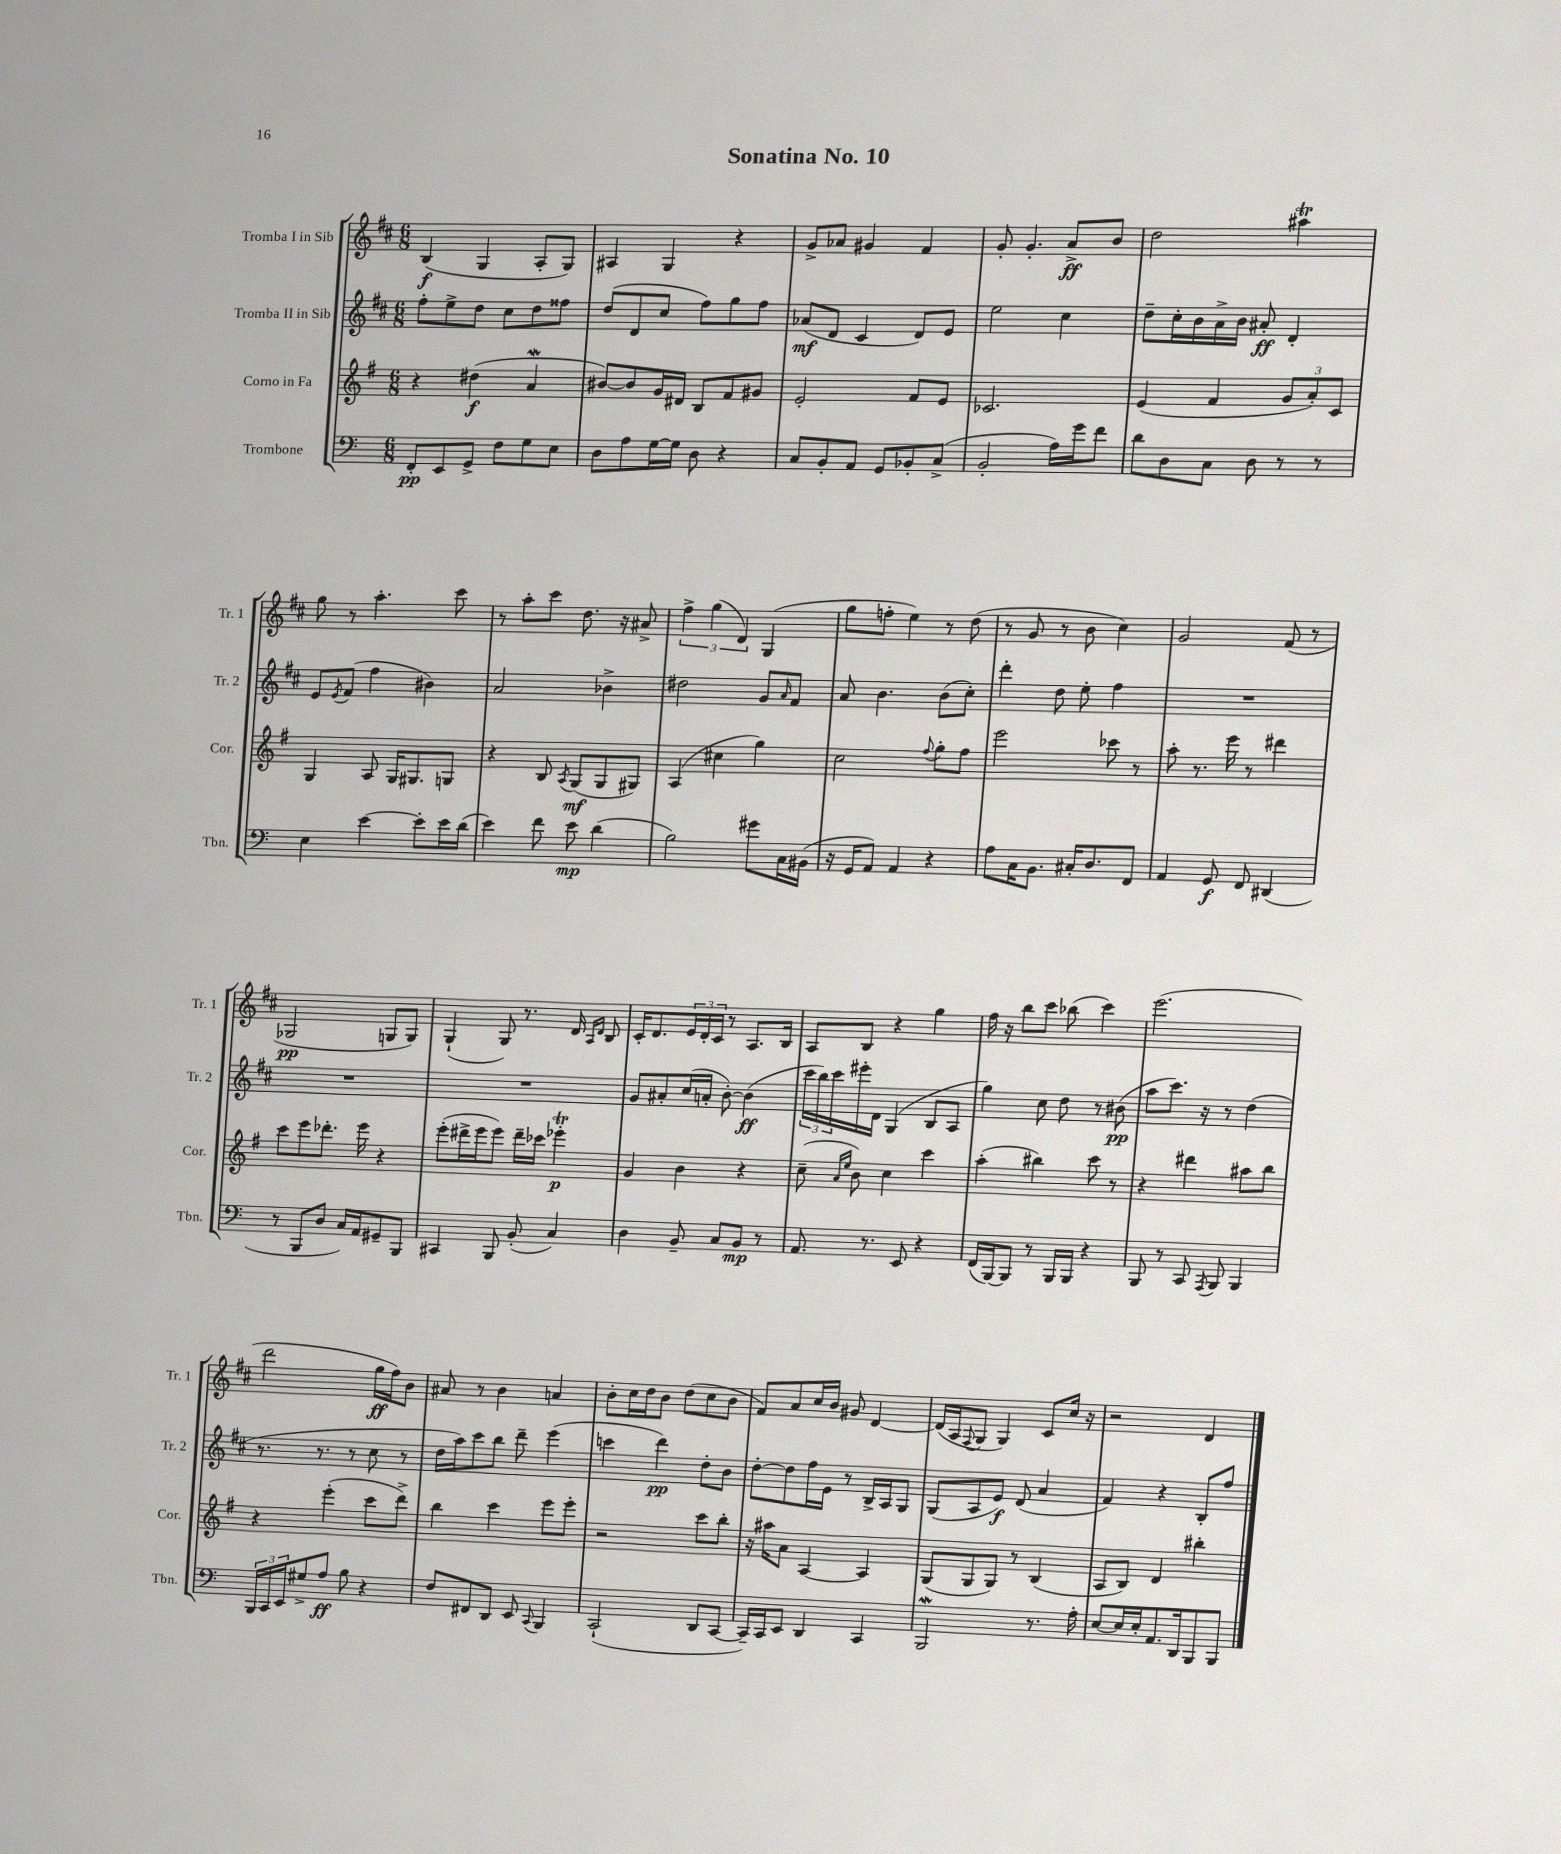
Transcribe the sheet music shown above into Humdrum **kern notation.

**kern	**kern	**kern	**kern
*staff4	*staff3	*staff2	*staff1
*clefF4	*clefG2	*clefG2	*clefG2
*k[]	*k[f#]	*k[f#c#]	*k[f#c#]
*M6/8	*M6/8	*M6/8	*M6/8
8FF'	4r	8ff#'	(4B
8EE	.	8ee^	.
8GG^	(4dd#	8dd	4G
8F	.	8cc#	.
8G	4a	8dd	8A'
8E	.	8ff##	8G)
=	=	=	=
8D	[8b#)	(8dd	4A#
8A	8b#]	8d	.
[16G	16g	8cc#	4G
16G]	16d#	.	.
8D	8B	8ff#)	.
4r	8f#	8gg	4r
.	8g#	8ff#	.
=	=	=	=
8C	2e'	(8a-	8g^
8BB'	.	8d	8a-
8AA	.	4c#	4g#
8GG	.	.	.
8BB-'	8f#	8d)	4f#
(8C^	8e	8e	.
=	=	=	=
2BB'	2.c-	2ee	8g'
.	.	.	4.g'
16A)	.	4cc#	8a^
16g	.	.	.
8f	.	.	8b
=	=	=	=
8d	(4e	8dd~	2dd
8D	.	16cc#'	.
.	.	16b	.
8C	4f#	16a^	.
.	.	16b	.
8D	.	8a#'	.
8r	12g	4d'	4aa#
.	12a')	.	.
8r	.	.	.
.	12c	.	.
=	=	=	=
4E	4G	8e	8gg
.	.	8qe	.
.	.	(8f#	8r
[4e	8A	4ff#	4.aa'
.	16G	.	.
.	8.G#	.	.
8e']	.	4b#)	.
16e	8G	.	8ccc#
(16d	.	.	.
=	=	=	=
4e)	4r	2a	8r
.	.	.	8aa'
8f	8B	.	8ccc#
.	8qA	.	.
8e	(8G	.	8.dd
(4d	8G	4b-^	.
.	.	.	16r
.	8G#)	.	8a#^
=	=	=	=
2B)	(4A	2dd#	6ff#^
.	.	.	(6gg
.	4cc#	.	.
.	.	.	6d)
8g#	4gg)	8g	(4G
.	.	16qqa	.
16C	.	8f#	.
(16BB#	.	.	.
=	=	=	=
16r	2cc	8a	8gg
16GG	.	.	.
8AA)	.	4.b	8ff'
4AA	.	.	4ee)
.	8qqff#	.	.
4r	8gg'	(8b	8r
.	8ff#	8cc#')	(8dd
=	=	=	=
8A	2eee	4ddd'	8r
16C	.	.	8g
8.BB	.	.	.
.	.	8dd	8r
16C#'	.	8ee'	8b
8.D	.	.	.
.	8ccc-	4ff#	4cc#)
8FF	8r	.	.
=	=	=	=
4AA	8aa'	2.r	2g
.	8.r	.	.
8GG	.	.	.
.	16eee	.	.
8FF	8r	.	.
(4DD#	4ddd#	.	(8f#
.	.	.	8r
=	=	=	=
8r	8ccc	2.r	2G-
8BBB	8eee	.	.
8D	8.ddd-'	.	.
16C)	.	.	.
16AA	16eee	.	.
8GG#~	4r	.	8G
8BBB	.	.	8G)
=	=	=	=
4CC#	(8eee'	2.r	(4G`
.	16ddd#^	.	.
.	16eee	.	.
8BBB	8eee)	.	8G)
(8BB'	16ddd#~	.	8.r
.	16ccc-	.	.
4C)	4eee-'	.	.
.	.	.	16d
.	.	.	16qqA
.	.	.	16qqd
.	.	.	8B
=	=	=	=
4D	4g	8g	16c#'
.	.	.	8.d
.	.	8a#'	.
8BB~	4b	(16cc#	24e
.	.	.	24d'
.	.	16a'	.
.	.	.	24c#
8C	.	[8b')	8r
8BB	4r	(4b]	8.A
8r	.	.	.
.	.	.	16B
=	=	=	=
8.AA	(8cc~	24ccc#	8A
.	.	24bb)	.
.	.	24ccc#	.
.	16qqa	.	.
.	16qqee	.	.
.	8b)	16eee#'	8B
8.r	.	16d	.
.	4cc	(4G	4r
8EE	.	.	.
4r	4ccc	8B	4gg
.	.	8A	.
=	=	=	=
(16FF	(4aa'	4gg)	16ff#
[16BBB)	.	.	16r
8BBB]	.	.	8bb
8r	4bb#)	8cc#	8ccc#
16BBB	.	8dd	(8bb-
16BBB	.	.	.
4r	8ccc	8r	4ccc#)
.	8r	(8b#	.
=	=	=	=
8BBB	4r	8aa	(2.eee
8r	.	8.ccc#)	.
8CC	4ddd#	.	.
.	.	16r	.
8qAAA	.	.	.
8BBB	.	8r	.
4BBB	8aa#	(4dd	.
.	8bb	.	.
=	=	=	=
24BBB	4r	8.r	2ddd
24CC	.	.	.
24EE	.	.	.
8G#^	.	.	.
.	.	8.r	.
8A	(4eee'	.	.
8B	.	8r	.
4r	8ccc	8cc#	16gg
.	.	.	16ff#)
.	8ddd^)	8r	8b
=	=	=	=
8F	4bb	16dd	8a#
.	.	16aa)	.
8FF#	.	8ccc#	8r
8DD	4ccc	8bb	4b
8EE	.	8ddd~	.
8qqCC	.	.	.
4BBB	8eee	(4eee	4a
.	8eee'	.	.
=	=	=	=
(2CC`	2r	4ccc	8b'
.	.	.	16cc#
.	.	.	16dd
.	.	4ddd)	8b
.	.	.	(8dd
8DD	8ccc	8dd'	8cc#
[8CC	8bb'	8b	8b
=	=	=	=
16CC~])	16r	[8dd'	8f#)
16CC	16aa#	.	.
8EE	8a	8dd]	8a
4DD	[4A	16ff#	16cc#
.	.	16e	16b
.	.	8r	8g#
4CC	4A]	16B^	[4d
.	.	16A	.
.	.	8G	.
=	=	=	=
2BBB	(8G	(8G	(16d]
.	.	.	16A
.	.	.	8qqF#
.	8G	8A	8G
.	8G)	8e)	4G)
.	8r	(8d	.
8.r	(4B	4a	8c#
.	.	.	16cc#
16A'	.	.	16r
=	=	=	=
[8E	8A	4f#)	2r
16E]	8B)	.	.
16E'	.	.	.
8.AA	4d	4r	.
16DD	.	.	.
8BBB	4bb#'	8B'	4d
8BBB	.	8ff#	.
==	==	==	==
*-	*-	*-	*-
